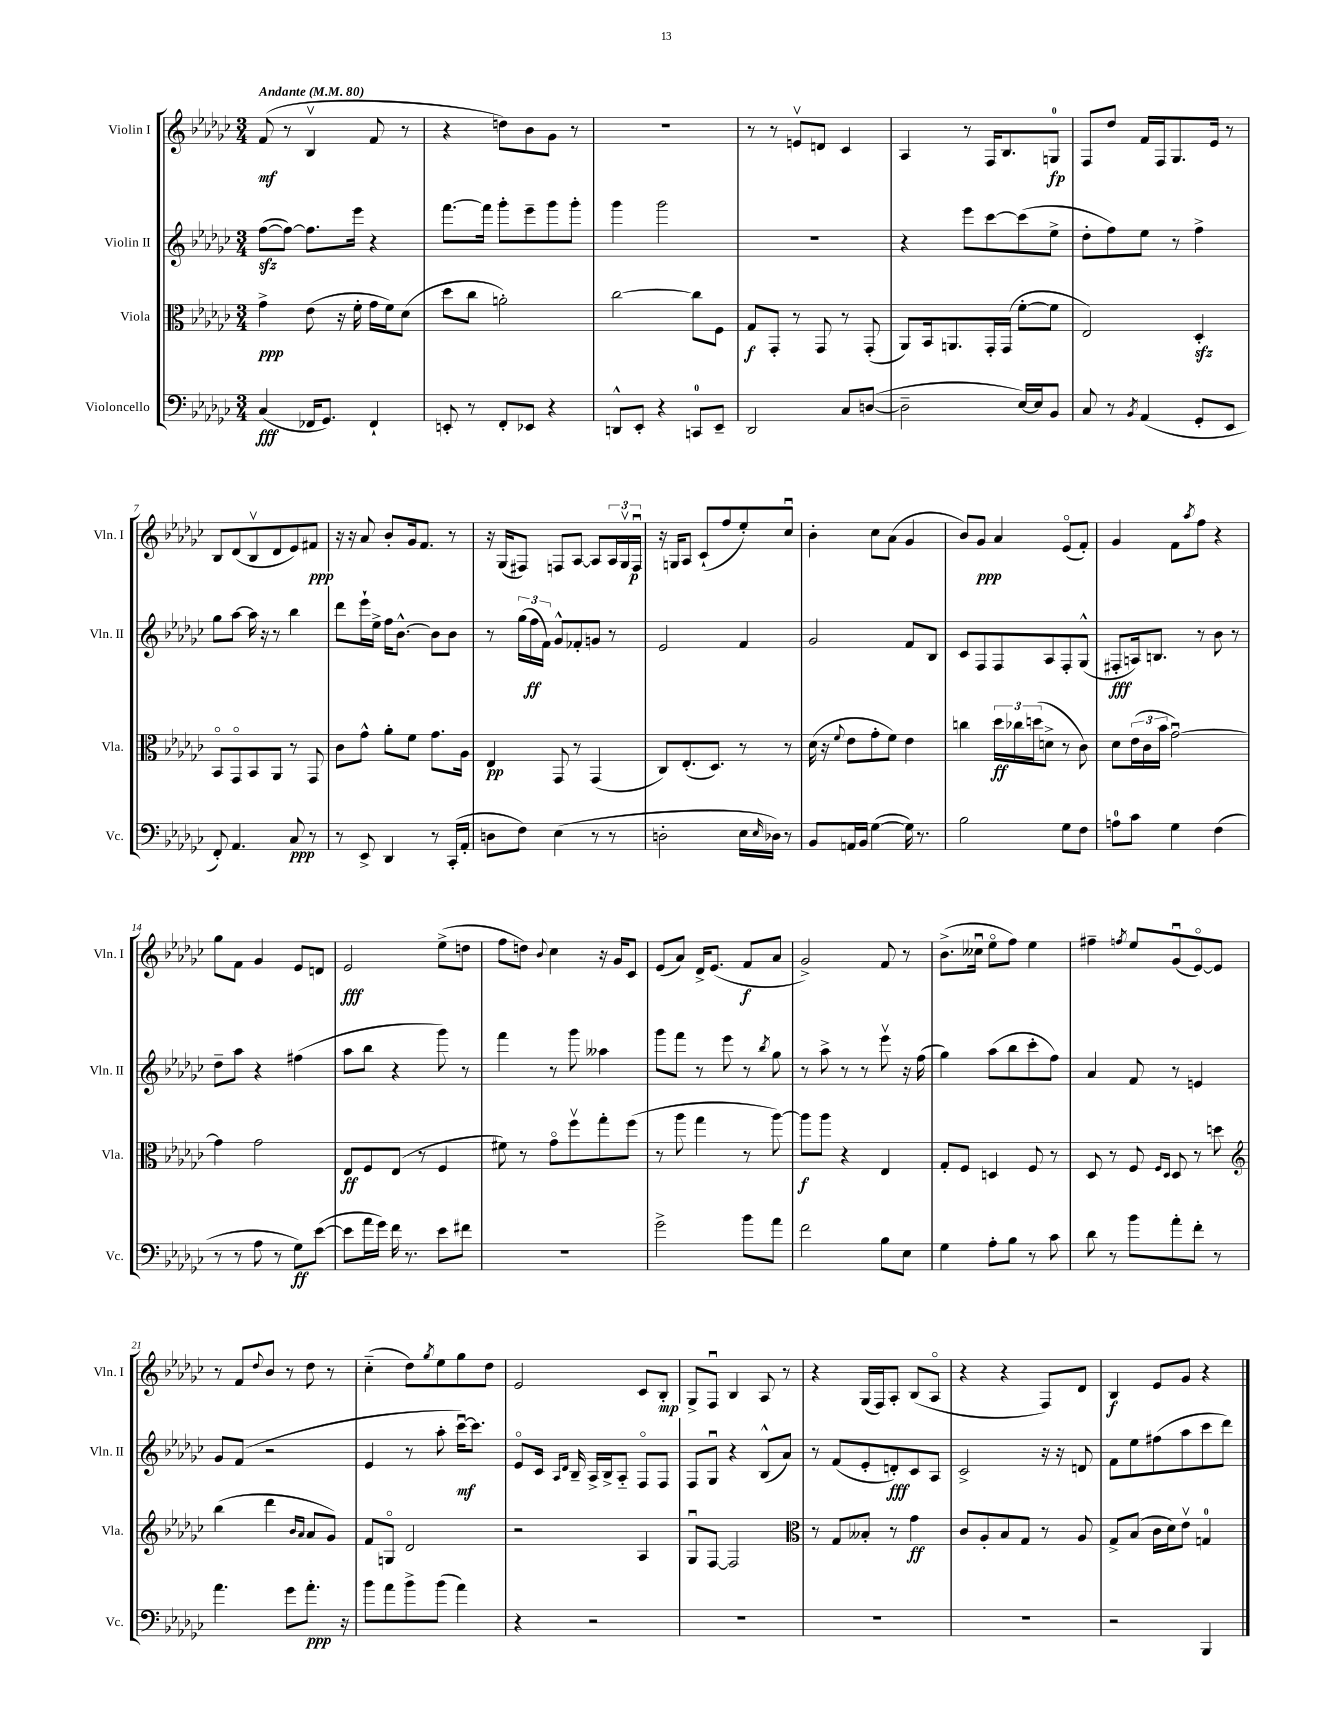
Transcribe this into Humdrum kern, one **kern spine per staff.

**kern	**kern	**kern	**kern
*staff4	*staff3	*staff2	*staff1
*clefF4	*clefC3	*clefG2	*clefG2
*k[b-e-a-d-g-c-]	*k[b-e-a-d-g-c-]	*k[b-e-a-d-g-c-]	*k[b-e-a-d-g-c-]
*M3/4	*M3/4	*M3/4	*M3/4
*MM80	*MM80	*MM80	*MM80
(4C-/	4g-^\	([8ff\L	(8f/
.	.	8ff\_J)	8r
16FF-/LK	(8e-\	8.ff\]L	4B-v/
8.GG-/J)	.	.	.
.	16r	.	.
.	16f'\	16eee-\Jk	.
4FF-`/	16g-\LL	4r	8f/
.	16f\J)	.	.
.	(8d-\J	.	8r
=	=	=	=
8EE'/	8dd-\L	[8.fff\L	4r
8r	8cc-\J	.	.
.	.	16fff\]Jk	.
8FF'/L	2a'\)	8ggg-'\L	8dd\L)
8EE-/J	.	8eee-~\	8b-\
4r	.	8ggg-\	8g-\J
.	.	8ggg-'\J	8r
=	=	=	=
8DD^^/L	[2cc-\	4ggg-\	2.r
8EE-'/J	.	.	.
4r	.	2ggg-\	.
8CC/L	8cc-\]L	.	.
8EE-~/J	8F\J	.	.
=	=	=	=
2DD-/	8G-/L	2.r	8r
.	8GG-'/J	.	8r
.	8r	.	8ev/L
.	8GG-/	.	8d/J
8C-/L	8r	.	4c-/
([8D/J	(8GG-'/	.	.
=	=	=	=
2D~\]	8AA-/L)	4r	4A-/
.	16BB-/k	.	.
.	8.AA/	.	.
.	.	8eee-\L	8r
.	16GG-'/L	[8ccc-\	16F/LK
.	(16GG-/JJ	.	8.B-/
[16E-/LL)	[8f'\L	(8ccc-\]	.
16E-/]J	.	.	.
8BB-/J	8f\]J	8ee-^\J	8G/J
=	=	=	=
8C-/	2E-/)	8dd-'\L	8F/L
8r	.	8ff\)	8dd-/J
8qBB-/	.	.	.
(4AA-/	.	8ee-\J	16f/LL
.	.	.	16F/J
.	.	8r	8.G-/
8GG-'/L	4D-'/	4ff^\	.
.	.	.	16e-/Jk
8EE-/J	.	.	8r
=	=	=	=
8FF'/)	8BB-o/L	8gg-\L	8B-/L
4.AA-/	8GG-o/	[8aa-\J	(8d-/
.	8BB-/	16aa-\]	8B-v/
.	.	16r	.
.	8AA-/J	8r	8d-/
8C-/	8r	4bb-\	8e-/)
8r	8GG-/	.	8f#/J
=	=	=	=
8r	8c-\L	8ddd-\L	16r
.	.	.	16r
8EE-^/	8g-^^\J	16eee-`\L	8a-/
.	.	16ee-^\JJ	.
4DD-/	8a-'\L	16ff\LK	8b-'/L
.	.	[8.b-^^\J	.
.	8f\J	.	16g-/k
.	.	.	8.f/J
8r	8.g-\L	8b-\]L	.
(16CC-'/LL	.	8b-\J	8r
16AA-'/JJ	16A-\Jk	.	.
=	=	=	=
8D\L	4E-/	8r	16r
.	.	.	(16G-/LK
8F\J)	.	(24gg-\LL	8F#/J)
.	.	24ff\	.
.	.	24f\JJ)	.
(4E-\	8GG-/	8g-^^/L	8F/L
.	8r	8f-'/	[8A-/J
8r	(4GG-/	8g/J	8A-/]L
8r	.	8r	24A-/L
.	.	.	24G-v/
.	.	.	24Fu/JJ
=	=	=	=
2D'\	8C-/L)	2e-/	16r
.	.	.	16G/LK
.	(8.E-'/	.	8A-/J
.	.	.	(8c-`/L
.	8.D-/J)	.	.
.	.	.	8ff/
16E-\LL	8r	4f/	8ee-'/)
16qqE-/	.	.	.
16D-\JJ)	.	.	.
8r	8r	.	8cc-u/J
=	=	=	=
8BB-/L	(16d-\	2g-/	4b-'\
.	16r	.	.
.	8qqf/	.	.
16AA/L	8e-\L	.	.
16BB-/JJ	.	.	.
([4G-\	8g-'\	.	8cc-\L
.	8f\J)	.	(8a-\J
16G-\])	4e-\	8f/L	4g-/
8.r	.	.	.
.	.	8B-/J	.
=	=	=	=
2B-\	4cc\	8c-/L	8b-/L)
.	.	8F/	8g-/J
.	24dd-\LL	8F/	4a-/
.	24cc-\	.	.
.	(24dd\J	.	.
.	8d^\J	8A-/	.
8G-\L	8r	8F'/	(8e-o/L
8F\J	8c-\)	(8G-^^/J	8f'/J)
=	=	=	=
8A\L	8d-\L	8F#'/L	4g-/
8c-\J	(24e-\L	16A/k)	.
.	24c-\	.	.
.	.	8.B/J	.
.	24b-\JJ	.	.
4G-\	[2g-u\)	.	8f\L
.	.	.	8qaa-/
.	.	8r	8ff\J
(4F\	.	8b-\	4r
.	.	8r	.
=	=	=	=
8r	4g-\]	8dd-~\L	8gg-\L
8r	.	8aa-\J	8f\J
8A-\	2g-\	4r	4g-/
8r	.	.	.
8G-\L)	.	(4ff#\	8e-/L
([8e-\J	.	.	8d/J
=	=	=	=
8e-\]L	8E-/L	8aa-\L	2e-/
16a-\L	8F/	8bb-\J	.
16g-\JJ)	.	.	.
16f\	(8E-/J	4r	.
8.r	.	.	.
.	8r	.	.
8e-\L	4F/	8ggg-\)	(8ee-^\L
8f#\J	.	8r	8dd\J
=	=	=	=
2.r	8f#\)	4fff\	8ff\L
.	8r	.	8dd\J)
.	.	.	8qqb-/
.	8g-o\L	8r	4cc-\
.	8ffv\	8ggg-\	.
.	8gg-'\	4aa--\	16r
.	.	.	16g-/LK
.	(8ff\J	.	8c-/J
=	=	=	=
2g-^\	8r	8ggg-\L	(8e-/L
.	8aa-\	8fff\J	8a-/J)
.	4gg-\	8r	16d-^/LK
.	.	.	(8.e-/J
.	.	8eee-\	.
8b-\L	8r	8r	8f/L
.	.	8qbb-/	.
8a-\J	[8aa-\)	8gg-\	8a-/J
=	=	=	=
2f\	8aa-\]L	8r	2g-^/)
.	8aa-\J	8aa-^\	.
.	4r	8r	.
.	.	8r	.
8B-\L	4E-/	8eee-v\	8f/
8E-\J	.	16r	8r
.	.	(16ff\	.
=	=	=	=
4G-\	8G-'/L	4gg-\)	(8.b-^\L
.	8F/J	.	.
.	.	.	16cc--u\Jk
8A-'\L	4D/	(8aa-\L	8ee-o\L
8B-\J	.	8bb-\	8ff\J)
8r	8F/	8ccc-'\	4ee-\
8c-\	8r	8ff\J)	.
=	=	=	=
8d-\	8D-/	4a-/	4ff#~\
8r	8r	.	.
.	.	.	8qff/
8b-\L	8F/	8f/	8ee-/L
.	16qqF/LL	.	.
.	16qqD-/JJ	.	.
8a-'\	8D-/	8r	(8g-u/
8f'\J	8r	4e/	[8e-o/)
8r	8dd\	.	8e-/]J
=	=	=	=
*	*clefG2	*	*
4.a-\	(4bb-\	8g-/L	8r
.	.	(8f/J	8f/L
.	.	.	8qqdd-/
.	4ddd-\	2r	8b-/J
8g-\L	.	.	8r
.	16qqb-/LL	.	.
.	16qqa-/JJ	.	.
8.a-'\J	8a-/L	.	8dd-\
.	8g-/J)	.	8r
16r	.	.	.
=	=	=	=
8b-\L	8f/L	4e-/	(4cc-'~\
8a-\	8Go/J	.	.
8b-^\	2d-/	8r	8dd-\L)
.	.	.	8qgg-/
(8b-\J	.	8aa-'\	8ee-\
4a-\)	.	[16ccc-u\LK)	8gg-\
.	.	8.ccc-\]J	.
.	.	.	8dd-\J
=	=	=	=
4r	2r	8e-o/L	2e-/
.	.	16c-/Jk	.
.	.	16qqA-/LL	.
.	.	16qqd-/JJ	.
.	.	16B-~/	.
2r	.	16A-^/LL	.
.	.	16B-^/J	.
.	.	8A-'~/J	.
.	4A-/	8Fo/L	8c-/L
.	.	8F/J	8B-'/J
=	=	=	=
2.r	8G-u/L	8F/L	8G-^/L
.	[8F/J	8G-u/J	8Fu/J
.	2F/]	4r	4B-/
.	.	(8B-^^/L	8A-/
.	.	8a-/J)	8r
=	=	=	=
*	*clefC3	*	*
2.r	8r	8r	4r
.	8G-/L	(8f/L	.
.	8B--'/J	8e-'/	(16G-/LL
.	.	.	16F/J)
.	8r	8d'/)	8A-'/J
.	4g-\	8c-/	(8B-/L
.	.	8A-/J	8A-o/J
=	=	=	=
2.r	8c-/L	2c-^/	4r
.	8A-'/	.	.
.	8B-/	.	4r
.	8G-/J	.	.
.	8r	16r	8F/L)
.	.	16r	.
.	8A-/	8d/	8d-/J
=	=	=	=
2r	8G-^/L	8f\L	4B-/
.	(8B-/J	8ee-\	.
.	16c-\LL	(8ff#\	8e-/L
.	16d-\J)	.	.
.	8e-v\J	8aa-\	8g-/J
4BBB-/	4G/	8ccc-\	4r
.	.	8ddd-\J)	.
==	==	==	==
*-	*-	*-	*-
